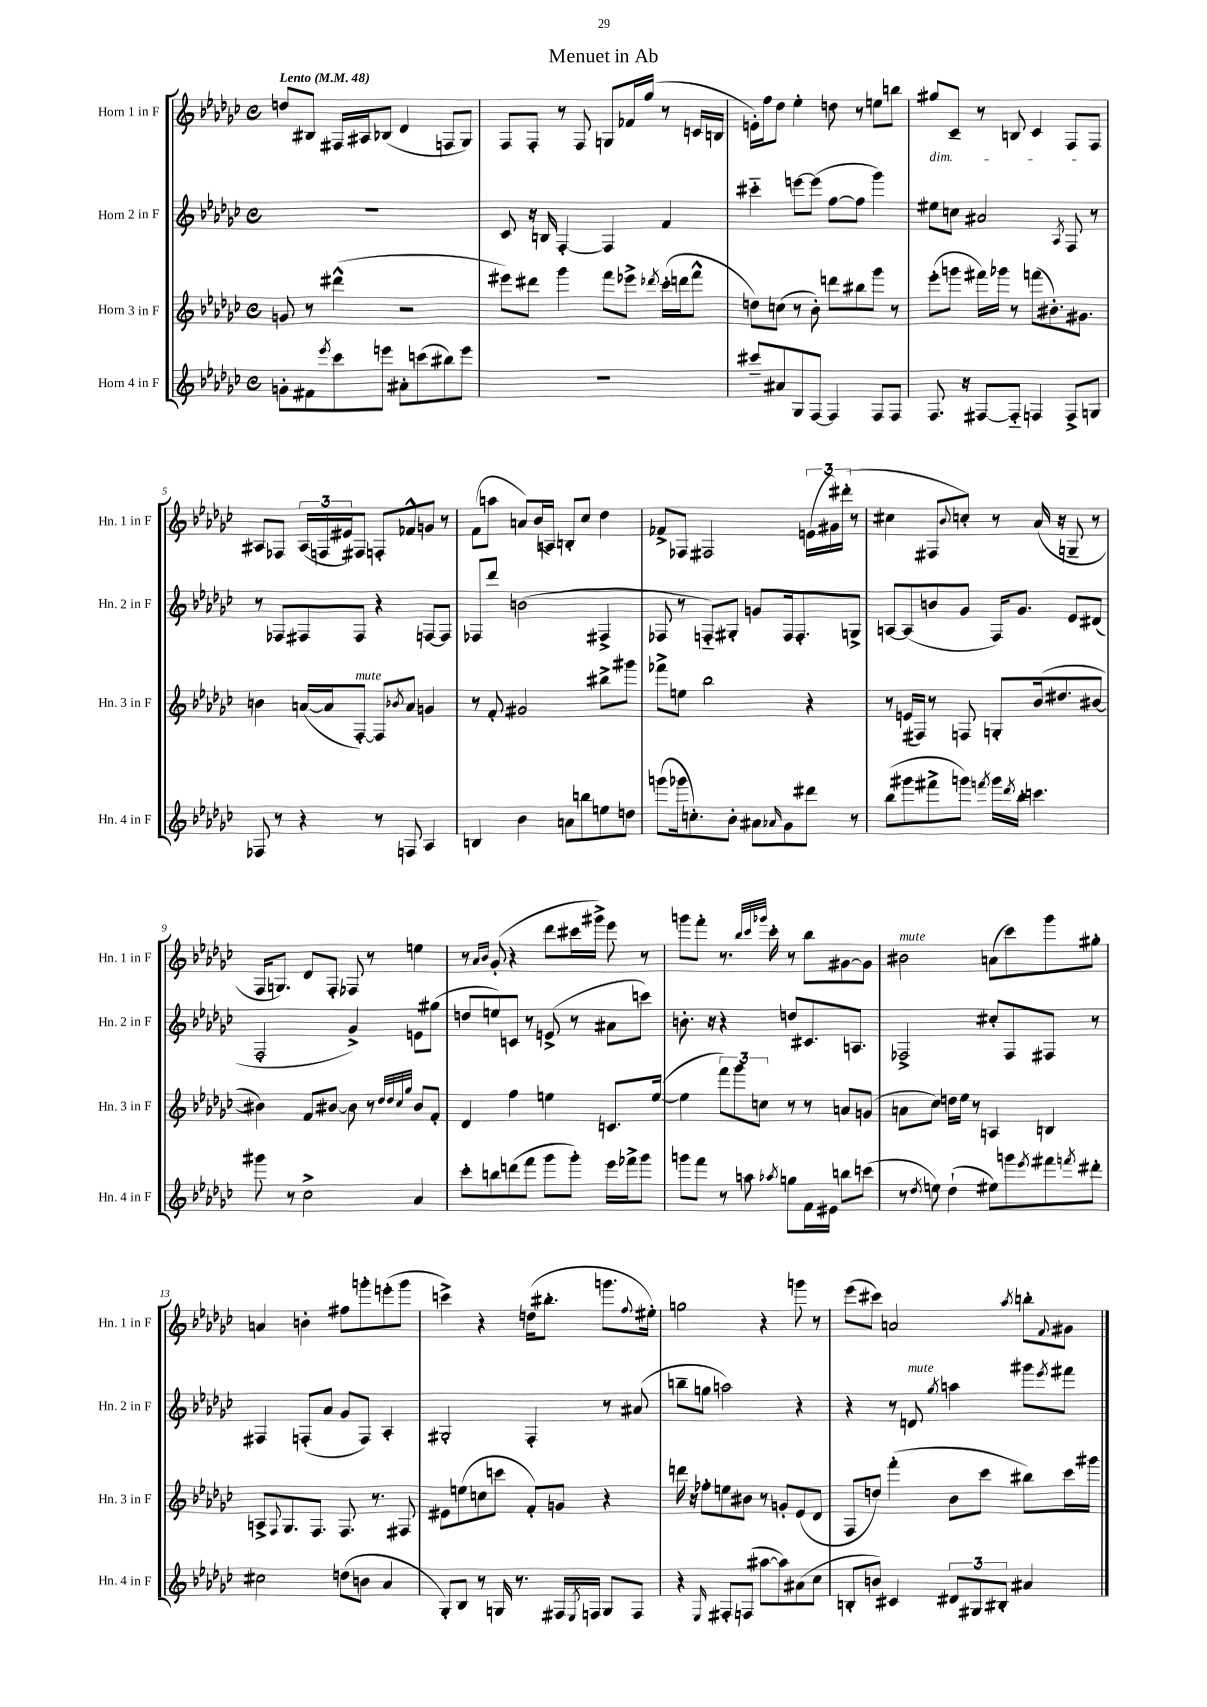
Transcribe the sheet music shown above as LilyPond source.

\header { title = "Menuet in Ab" }
<<
\new StaffGroup <<
\new Staff = "s0" \with { instrumentName = "Horn 1 in F" shortInstrumentName = "Hn. 1 in F" } {
    \clef treble \key ges \major \defaultTimeSignature \time 4/4 \tempo "Lento" 4 = 48
    d''8 bis8 fis16 ais16 bes8( des'4 f8 ges8) |
    f8 f8-. r8 f8 g8 fes'16 ges''16( r8 c'16 b16 |
    e'16-.) f''16 des''8 ees''4-. d''8 r8 e''8 b''8 |
    gis''8\dim ces'8-- r8 b8 ces'4 f8 f8\! |
    ais8 fes8 \tuplet 3/2 { ais16( f16 eis'16) } fis8 f8-. fes'8-^ g'8 r8 |
    f'8( a''8 a'8) bes'16( a16) b8-. ces''8 des''4 |
    fes'8-> fes8 fis2 \tuplet 3/2 { e'16( gis'16) dis'''16-.( } r8 |
    cis''4 fis8 \appoggiatura { bes'8 } c''8-.) r8 aes'16( r16 g8-- r8 |
    f16 g8.) des'8 f8-. fes8 r8 e''4 |
    r8 \grace { aes'16 bes'16 } ges'8-.( r4 des'''8 cis'''16 gis'''16->) ees'''8 r8 |
    g'''8 f'''8-. r8. \grace { bes''32 ces'''32 ges'''32 } ces'''16-. r8 bes''8 gis'8~ gis'8 |
    bis'2^\markup { \italic "mute" } a'8( ces'''8) ges'''8 gis''8-. |
    a'4 b'4-. fis''8 g'''8-. e'''8-.( g'''8 |
    c'''4->) r4 d''16( bis''8.-. g'''8. \appoggiatura { f''8 } eis''16-.) |
    g''2 r4 g'''8 r8 |
    ees'''8( cis'''8) a'2 \acciaccatura { aes''8 } b''8-. \appoggiatura { f'8 } gis'8 \bar "|." |
}
\new Staff = "s1" \with { instrumentName = "Horn 2 in F" shortInstrumentName = "Hn. 2 in F" } {
    \clef treble \key ges \major \defaultTimeSignature \time 4/4
    R1 |
    ces'8 r16 b16 f4~-. f4 f'4 |
    cis'''4-_ e'''8~ e'''8( f''8~ f''8 ges'''4) |
    eis''8 c''8 ais'2 \acciaccatura { aes8 } f8 r8 |
    r8 fes8 fis8 fis8 r4 f8~ f8 |
    fes8 des'''8 b'2( fis4-> |
    fes8 r8 f8-_) gis8-. g'8 f16 f8.-. g8-> |
    a8~ a8( b'8 ges'8 f16) ges'8. ees'8 dis'8( |
    f2-. ges'4->) e'8 gis''8( |
    d''8 e''8) c'8 r8 e'8->( r8 ais'8 c'''8) |
    b'8.-. r16 r4 d''8 cis'8. a8. |
    fes2-> cis''8-. fes8 fis8 r8 |
    fis4 f8-.( aes'8 ges'8 f8) aes4-. |
    gis2-. f4-. r8 ais'8( |
    b''8-- g''8 a''2) r4 |
    r4 r8 d'8^\markup { \italic "mute" } \acciaccatura { ges''8 } a''4 gis'''8 \acciaccatura { ees'''8 } fis'''8 \bar "|." |
}
\new Staff = "s2" \with { instrumentName = "Horn 3 in F" shortInstrumentName = "Hn. 3 in F" } {
    \clef treble \key ges \major \defaultTimeSignature \time 4/4
    g'8 r8 dis'''4-^( r2 |
    eis'''8) dis'''8 ges'''4 f'''8 ees'''8-> \acciaccatura { des'''8 } ces'''16-.( d'''16 f'''8-^ |
    d''8) c''8( r8 bes'8-.) d'''8 bis''8 ges'''8 r8 |
    ees'''8-.( g'''8 fis'''16) ges'''16 r8 f'''8( bis'8.-.) gis'8. |
    b'4 a'16~( a'16 f8~-.^\markup { \italic "mute" }) f8 \acciaccatura { bes'8 } a'8 g'4 |
    r8 f'8-. gis'2 bis''8-> gis'''8 |
    fes'''8-> e''8 bes''2 r4 |
    r8 e'16( fis16) r8 f8 g8-. bes'16( dis''8. bis'8~ |
    bis'4) f'8 bis'8~ bis'8 r8 \grace { des''32 des''32 ces''32 ges''32 } bis'8 f'8-. |
    des'4 f''4 e''4 c'8. e''16~( |
    e''4 \tuplet 3/2 { f'''8) ges'''8 c''8 } r8 r8 a'8 g'8( |
    a'8 ces''8) d''16 ees''16 r8 a4 b4 |
    a8-> \appoggiatura { f8 } ges8. f8. f8. r8. fis8 |
    eis'8 e''8( c''8 c'''8 f'8-.) g'8 r4 |
    d'''16 r16 fes''8-. e''8 bis'8 r8 g'8-. ees'8( des'8 |
    f8 d''8) f'''4-.( bes'8 ces'''8 bis''8) ces'''16 gis'''16 \bar "|." |
}
\new Staff = "s3" \with { instrumentName = "Horn 4 in F" shortInstrumentName = "Hn. 4 in F" } {
    \clef treble \key ges \major \defaultTimeSignature \time 4/4
    g'8-. fis'8 \acciaccatura { ees'''8 } ces'''8 e'''8 ais'8-. c'''8( bis''8) e'''8 |
    R1 |
    cis'''8-- ais'8 ges8 f8~ f4 f8 f8 |
    f8. r16 fis8~ fis8-_ f4 f8-> g8 |
    fes8 r8 r4 r8 f8 aes4 |
    b4 bes'4 a'8 b''8 e''8 d''8 |
    g'''8( ges'''16 c''8.-.) bes'8-. ais'8 \grace { aes'16 } ges'8 dis'''8 r8 |
    bes''8( gis'''8 fis'''8-> g'''8) \acciaccatura { f'''8 } g'''16 \acciaccatura { des'''8 } bes''16-. c'''4. |
    gis'''8 r8 ces''2-> aes'4 |
    ces'''8-. b''8 d'''8( f'''8 ges'''8 ges'''8-.) ees'''16 fes'''16-> ges'''8 |
    g'''8 f'''8 r8 a''8 \acciaccatura { aes''8 } g''8 f'16 eis'16 b''8 c'''8( |
    r8 \acciaccatura { des''8 } e''8) des''4-!( eis''8) g'''8 \acciaccatura { ees'''8 } fis'''8 \acciaccatura { f'''8 } dis'''8-. |
    cis''2 d''8( b'8 aes'4 |
    ges8-.) bes8 r8 g16 r8. fis16 \acciaccatura { ees8 } f16 g8 f8 |
    r4 \grace { ees16 } fis8-. f8( ais''8~ ais''8) ais'8( ces''8 |
    b8-. b'8) cis'4 \tuplet 3/2 { dis'8 gis8 bis8-. } ais'4 \bar "|." |
}
>>
>>
